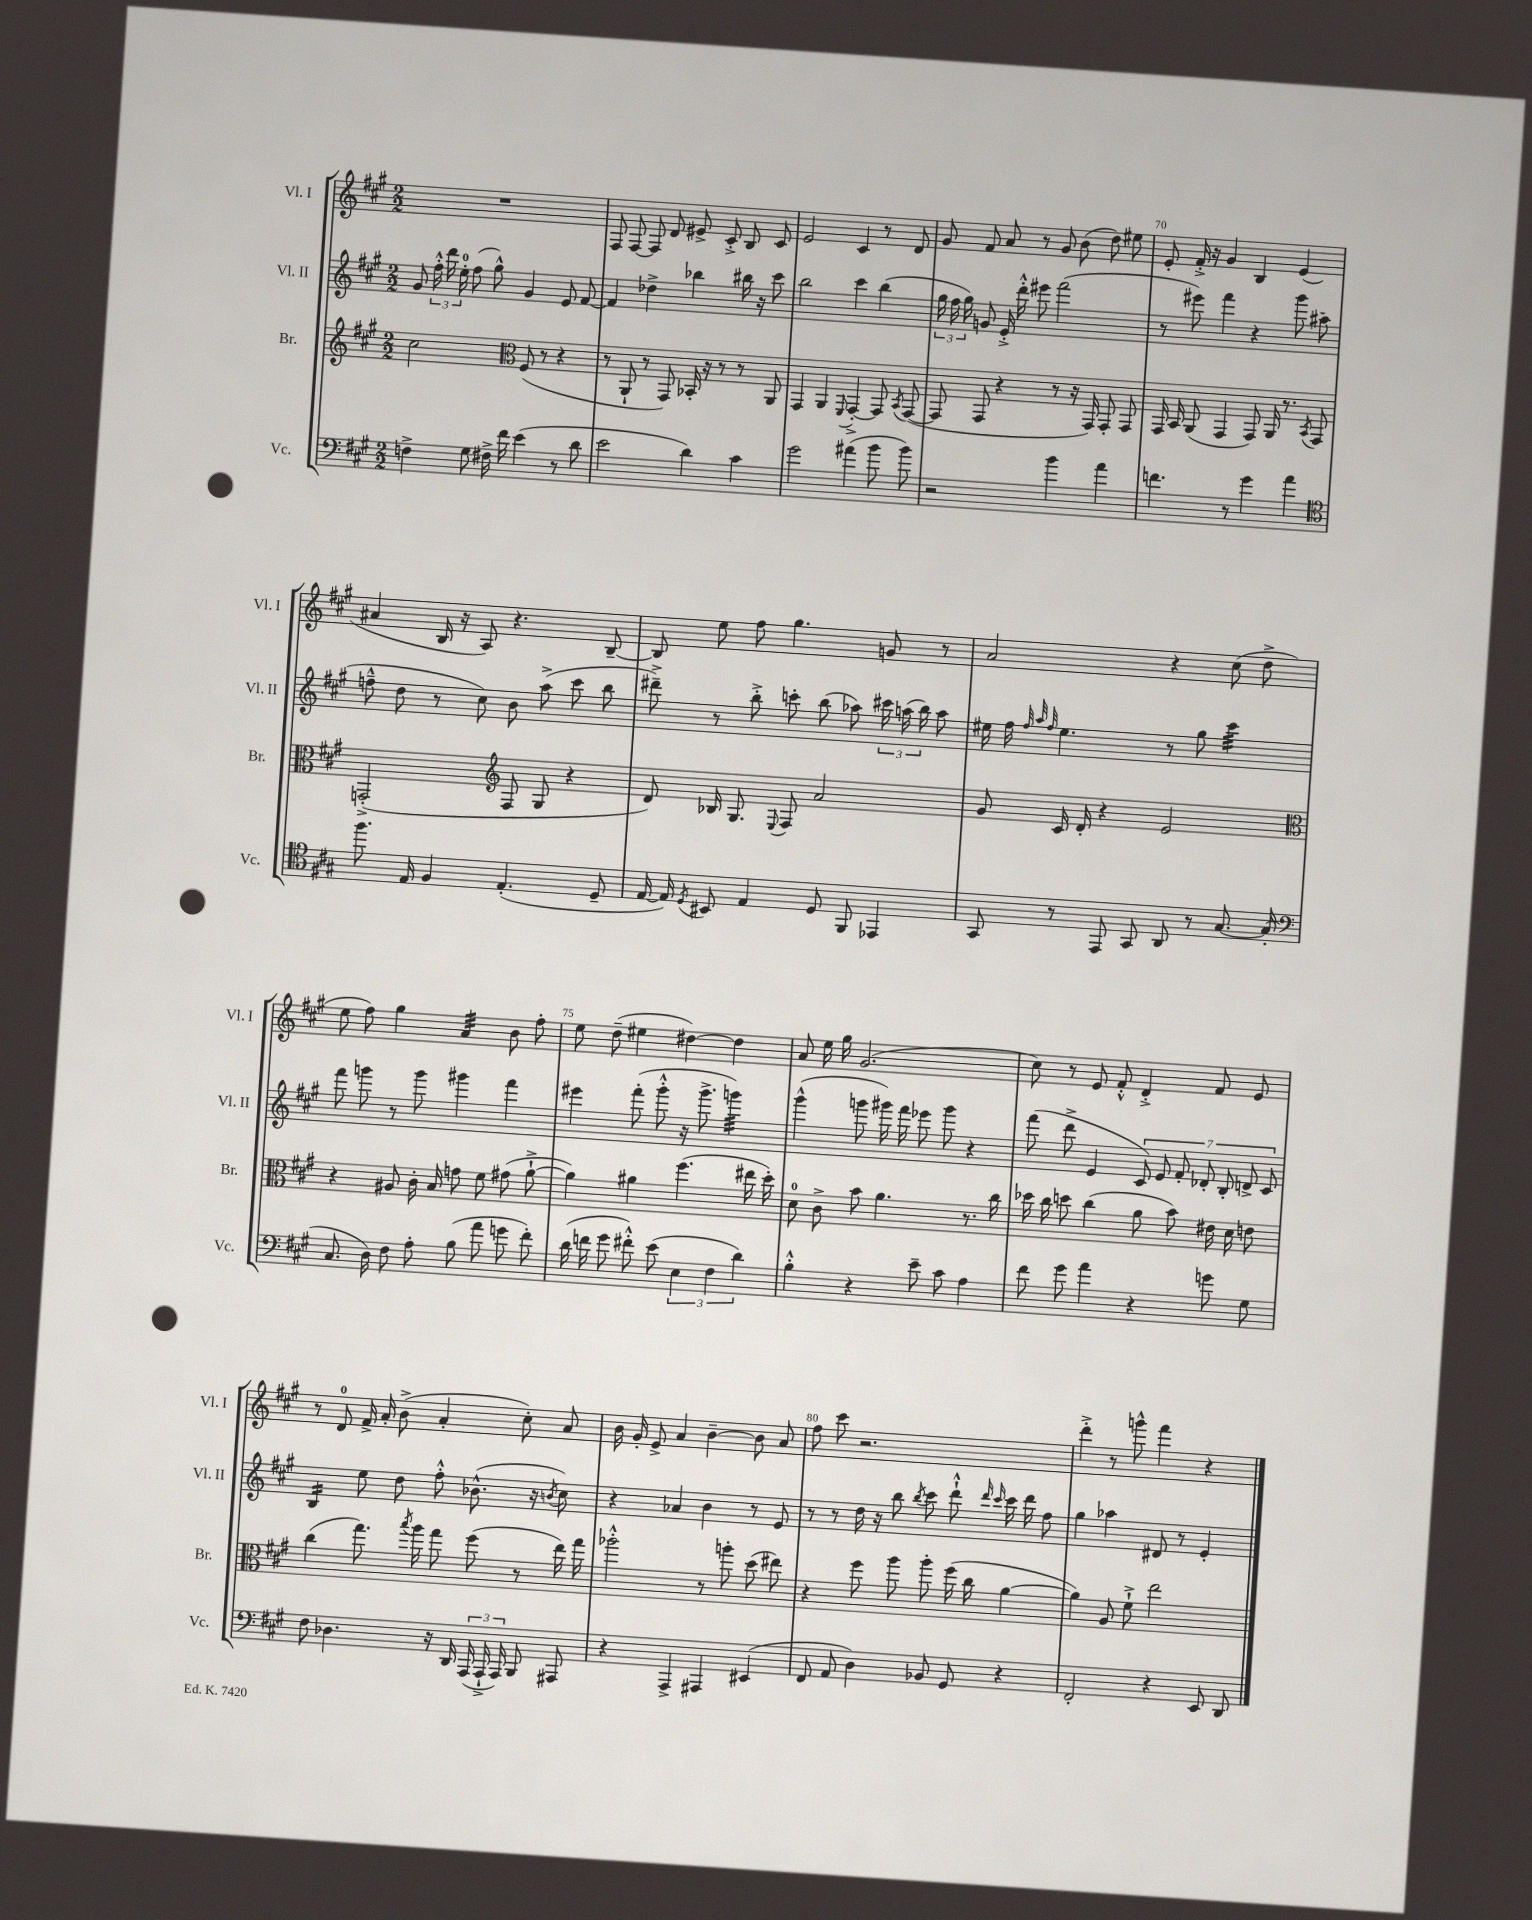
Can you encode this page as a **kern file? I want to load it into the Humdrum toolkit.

**kern	**kern	**kern	**kern
*staff4	*staff3	*staff2	*staff1
*clefF4	*clefG2	*clefG2	*clefG2
*k[f#c#g#]	*k[f#c#g#]	*k[f#c#g#]	*k[f#c#g#]
*M2/2	*M2/2	*M2/2	*M2/2
4F^\	2cc#\	8g#/	1r
.	.	24ff#'^^\	.
.	.	24ddd\	.
.	.	24ee'\	.
8G#\	.	(8ff#\	.
16F#^\	.	8gg#^^\)	.
16f#\	.	.	.
*	*clefC3	*	*
(4e\	(8F#/	4g#/	.
.	8r	.	.
8r	4r	8e/	.
8d\	.	[8f#/	.
=	=	=	=
2e\	8r	4f#/]	8F#/
.	8AA`/	.	[8F#/
.	8r	4dd-^\	8F#/]
.	8GG#/)	.	8d/
4d\)	16BB-'/	4bb-\	8e#^/
.	16r	.	.
.	8r	.	8c#'^/
4c#\	8r	16bb#\	8B/
.	.	16r	.
.	8AA/	8ccc#\	8c#/
=	=	=	=
2g#\	4GG#/	2bb\	2e/
.	4AA/	.	.
.	8qqFF#/	.	.
(4a#\	[4GG#'^/	4ccc#\	4c#/
8b\	8GG#/]	(4bb\	8r
.	8qBB/	.	.
8b\)	([8GG#/	.	8d/
=	=	=	=
2r	8GG#/]	24gg#\	8g#/
.	.	24ff#\	.
.	.	24gg#\)	.
.	8GG#/	8g/	8f#/
.	4r	16e'^/	8a/
.	.	16ddd'^^\	.
.	.	8eee#\	8r
4b\	8r	(2fff#\	8g#/
.	16r	.	(8b\
.	16GG#/)	.	.
4a\	8GG#'/	.	8dd\)
.	8GG#/	.	8ee#\
=	=	=	=
4.f\	16GG#/	8r	8e'/
.	16BB/	.	.
.	(8AA/	8eee#\)	16f#'^/
.	.	.	16r
.	4GG#/	4fff#\	4g#/
8r	.	.	.
4g#\	8GG#/)	4r	4B/
.	16AA/	.	.
.	8.r	.	.
4a\	.	8ggg#\	(4e/
.	8qBB/	.	.
.	8GG#/	(8aa#\	.
=	=	=	=
*clefC4	*	*	*
8.ff#\	(2GG'^/	8ff~^^\	4a#/
.	.	8dd\	.
16E/	.	.	.
4F#/	.	8r	16B/
.	.	.	16r
.	.	8cc#\)	8A/)
*	*clefG2	*	*
(4.E'/	8F#/	8b\	4.r
.	8G#/	(8aa^\	.
.	4r	8ccc#\	.
8D~/	.	8bb\	[8B~/
=	=	=	=
[16E/	8d/)	8ddd#~^\)	8B/]
16E/])	.	.	.
8qD/	.	.	.
8BB#/	16B-/	8r	8ee\
.	8.G#/	.	.
4E/	.	8bb'^\	8ff#\
.	8qqE/	.	.
.	8F#/	8ccc'\	4.gg#\
8D/	2a/	(8bb\	.
8FF#/	.	8aa-\)	.
4EE-/	.	24ccc#\	8g/
.	.	(24aa\	.
.	.	24bb\)	.
.	.	8aa\	8r
=	=	=	=
8GG#/	8g#/	16ee#\	2a/
.	.	16ff#\	.
.	.	32qqff#/	.
.	.	32qqaa/	.
.	.	32qqff#/	.
8r	16c#/	4.ee#\	.
.	16d'/	.	.
8EE/	4r	.	.
8GG#/	.	.	.
8AA/	2e/	8r	4r
8r	.	8gg#\	.
[8.G#/	.	4ccc#\	(8cc#\
.	.	.	8dd^\
(16G#'/]	.	.	.
=	=	=	=
*clefF4	*clefC3	*	*
8.C#/	4r	8fff#\	8ee\
.	.	8ggg\	8ff#\)
16D\)	.	.	.
8F#\	8A#/	8r	4gg#\
8A'\	16c#'\	8ggg\	.
.	16B/	.	.
(8B\	8g\	4ggg#\	4a/
8a\	8f#\	.	.
8g\	(8g#\	4fff#\	8b\
8f#'\)	[8a`^\	.	8ff#'\
=	=	=	=
(16d\	4a\])	4eee#\	8ee\
16f\	.	.	.
8g#\	.	.	(8dd~\
8f#'^^\)	4a#\	(8fff#'\	4ee#\
(8e\	.	8ggg#'^^\	.
6E\	(4.ff#\	16r	[4dd#\)
.	.	8.ggg#^\	.
6F#\	.	.	.
.	.	4ggg\)	4dd#\]
6d\)	.	.	.
.	16ee#\	.	.
.	16dd'\)	.	.
=	=	=	=
4B'^^\	8d\	(4ggg#^^\	8a/
.	8c#^\	.	16ee\
.	.	.	16gg#\
4r	8b\	8ggg\	(2.g#/
.	4.a\	16ggg#\)	.
.	.	16fff#\	.
8e~\	.	8eee-\	.
8c#\	.	8ggg#\	.
4A\	8.r	4r	.
.	16cc#\	.	.
=	=	=	=
8f#\	16dd-\	(8fff#\	8cc#\)
.	16cc#\	.	.
8g#\	8dd\	8ddd^\	8r
4a\	(4cc#\	4e/	8e/
.	.	.	8f#'^^/
4r	8a\	14c#/)	4d'^/
.	.	14e/	.
.	8b\)	.	.
.	.	14f#'/	.
.	.	14d-'/	.
8g\	16e#\	.	8f#/
.	.	14B'/	.
.	16d\	.	.
.	.	14d^/	.
8G#\	8e\	.	8e/
.	.	14c#/	.
=	=	=	=
8F#\	(4cc#\	4B/	8r
4.D-\	.	.	8d/
.	8.gg#\)	8ee\	16f#^/
.	.	.	16a'/
.	.	8dd\	(8b^\
.	8qbb/	.	.
.	16aa\	.	.
16r	8gg#\	8ff#'^^\	4a'/
16DD/	.	.	.
(24AAA/	(8ff#\	(8.b-^^\	.
24AAA`^/	.	.	.
24AAA/)	.	.	.
8BBB/	8r	.	8cc#'\)
.	.	16r	.
.	.	8qb/	.
8AAA#/	16ee\)	8cc#\)	8a/
.	16gg#\	.	.
=	=	=	=
4r	2aa-'^^\	4r	16b\
.	.	.	16g#'/
.	.	.	8e^/
4AAA^/	.	4a-/	4a/
4AAA#/	8r	4b\	[4b~\
.	8aa'\	.	.
(4EE#/	(8dd\	8r	8b\]
.	8ee#\)	8e/	8a/
=	=	=	=
8FF#/	4r	8r	8ff#\
8AA/	.	8r	8ccc#\
4D\)	8ff#\	16dd\	2.r
.	.	16r	.
.	8aa\	8bb\	.
.	.	8qbb/	.
8BB-/	8aa'\	8ccc#\	.
8GG#/	(16ff#\	8ddd`^^\	.
.	16cc#\	.	.
.	.	16qqddd/	.
.	.	16qqccc#/	.
4r	[4a\	16ccc#\	.
.	.	16ddd\	.
.	.	8ff#\	.
=	=	=	=
2FF#'/	4a\])	4gg#\	4ddd'^\
.	8A/	4aa-\	8r
.	8f#`^\	.	8ggg^^\
4r	2ee\	8d#/	4fff#\
.	.	8r	.
8EE/	.	4e'/	4r
8DD/	.	.	.
==	==	==	==
*-	*-	*-	*-
